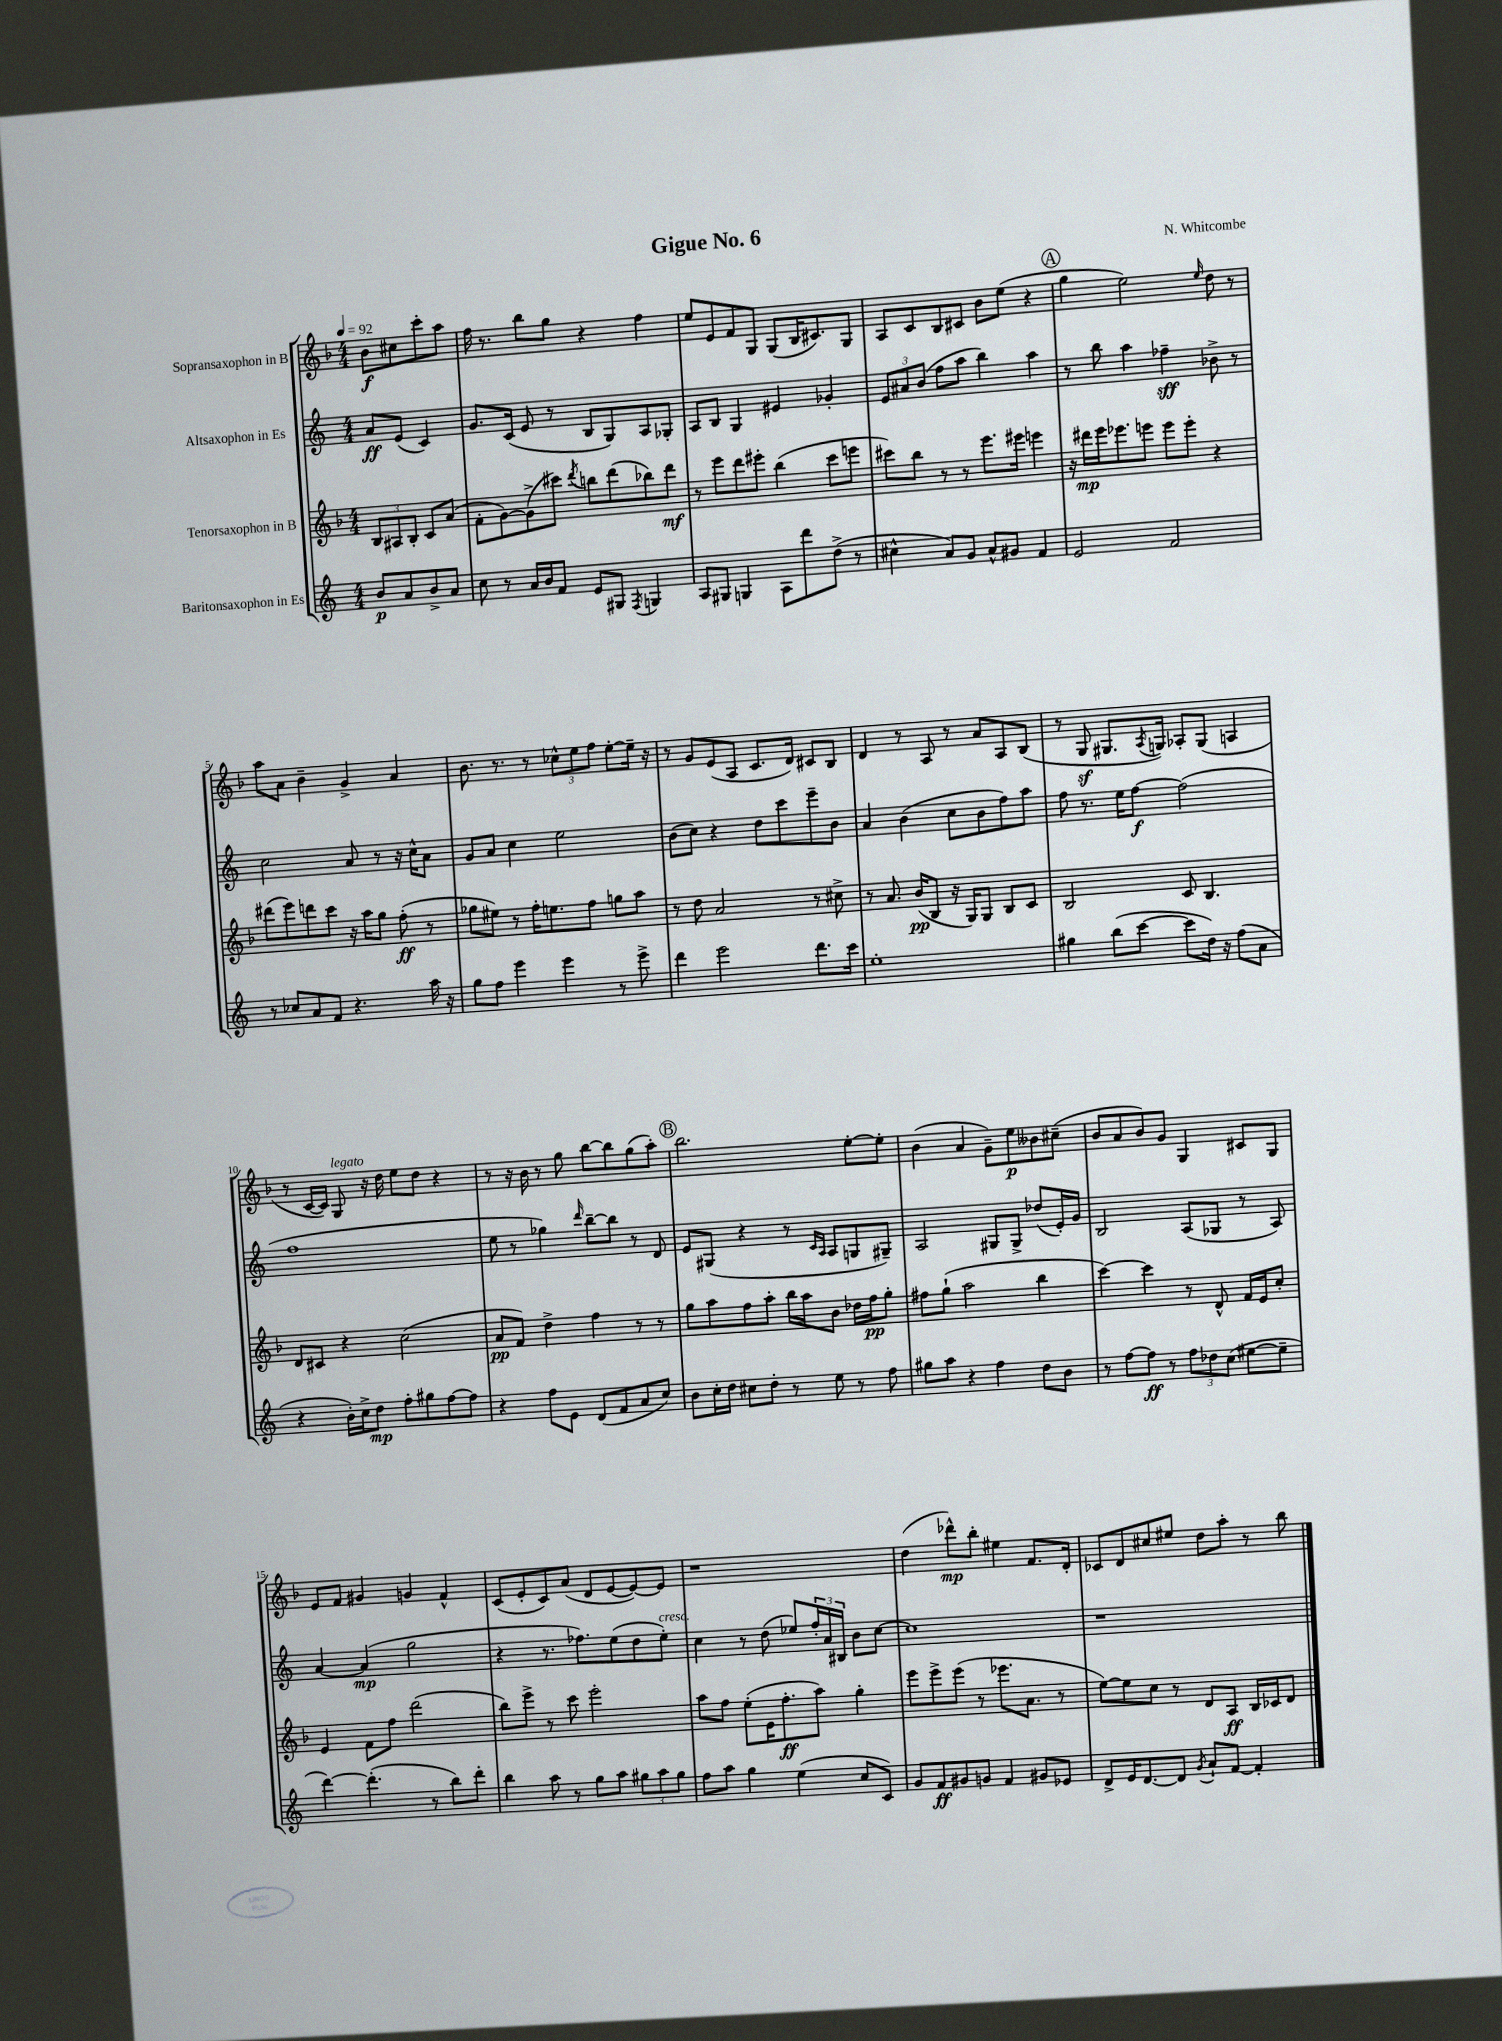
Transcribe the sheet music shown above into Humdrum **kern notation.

**kern	**dynam	**kern	**dynam	**kern	**dynam	**kern	**dynam
*part4	*part4	*part3	*part3	*part2	*part2	*part1	*part1
*staff4	*staff4	*staff3	*staff3	*staff2	*staff2	*staff1	*staff1
*I"Baritonsaxophon in Es	*	*I"Tenorsaxophon in B	*	*I"Altsaxophon in Es	*	*I"Sopransaxophon in B	*
*clefG2	*	*clefG2	*	*clefG2	*	*clefG2	*
*k[]	*	*k[b-]	*	*k[]	*	*k[b-]	*
*M4/4	*	*M4/4	*	*M4/4	*	*M4/4	*
*MM92	*	*MM92	*	*MM92	*	*MM92	*
=	=	=	=	=	=	=	=
8b/L	p	12B-/L	.	8a/L	ff	8b-\L	f
.	.	12A#X/	.	.	.	.	.
8a/	.	.	.	(8e/J	.	8cc#X\	.
.	.	12B-'/J	.	.	.	.	.
8b^/	.	8c/L	.	4c/)	.	8ccc'\	.
8a/J	.	(8a/J	.	.	.	8aa\J	.
=1	=1	=1	=1	=1	=1	=1	=1
8cc\	.	8f'\L	.	8.g/L	.	16ff\	.
.	.	.	.	.	.	8.r	.
8r	.	[8g\)	.	.	.	.	.
.	.	.	.	(16c/Jk	.	.	.
16a/LL	.	(8g^\]	.	8e/	.	8bb-\L	.
16b/J	.	.	.	.	.	.	.
8f/J	.	8ccc#X\J)	.	8r	.	8gg\J	.
.	.	8qddd/	.	.	.	.	.
8e/L	.	8bbn\L	.	8B/L	.	4r	.
8G#X/J	.	(8ddd\	.	8G/)	.	.	.
8qF/	.	.	.	.	.	.	.
4Gn/	.	8bb-X\)	.	8A/	.	4ff\	.
.	.	8ddd\J	mf	8G-X'/J	.	.	.
=2	=2	=2	=2	=2	=2	=2	=2
8A/L	.	8r	.	8A/L	.	8ee/L	.
8G#X/J	.	8eee\L	.	8B/J	.	8e/	.
4Gn/	.	8ddd\	.	4G/	.	8f/	.
.	.	8eee#X'\J	.	.	.	8G/J	.
8A\L	.	(4bb-\	.	4e#X/	.	(8G/L	.
8ddd\	.	.	.	.	.	16B-/K	.
.	.	.	.	.	.	8.c#X/)	.
(8dd^\J	.	8ccc\L	.	4g-X'/	.	.	.
8r	.	8eeen\J	.	.	.	8G/J	.
=3	=3	=3	=3	=3	=3	=3	=3
4cc#X^^\	.	8ccc#X\L)	.	12e/L	.	8A/L	.
.	.	.	.	12a#X/	.	.	.
.	.	8bb-\J	.	.	.	8c/	.
.	.	.	.	(12b/J	.	.	.
8a/L)	.	8r	.	8ff\L	.	8B-/	.
8g/J	.	8r	.	8aa\J	.	8c#X/J	.
8a^^/L	.	8.eee\L	.	4bb\)	.	8b-\L	.
8g#X/J	.	.	.	.	.	(8ee\J	.
.	.	16eee#X\Jk	.	.	.	.	.
4f/	.	4eeen\	.	4aa\	.	4r	.
!!LO:REH:place=s1:t=A
=4	=4	=4	=4	=4	=4	=4	=4
2e/	.	16r	.	8r	.	4gg\	.
.	.	16ddd#X\LL	mp	.	.	.	.
.	.	16eee\J	.	8bb\	.	.	.
.	.	8.eee-X\	.	.	.	.	.
.	.	.	.	4aa\	.	2ee\)	.
.	.	8eeen\J	.	.	.	.	.
2f/	.	8eee\L	.	4ff-X~\	sff	.	.
.	.	8eee'\J	.	.	.	.	.
.	.	.	.	.	.	16qqee/	.
.	.	4r	.	8b-X^\	.	8dd\	.
.	.	.	.	8r	.	8r	.
!!LO:LB:g=z
=5	=5	=5	=5	=5	=5	=5	=5
8r	.	(8ddd#X\L	.	2cc\	.	8aa\L	.
8cc-X/L	.	8eee\)	.	.	.	8a\J	.
8a/	.	8dddn\	.	.	.	4b-~\	.
8f/J	.	8ccc\J	.	.	.	.	.
4.r	.	16r	.	8a/	.	4g^/	.
.	.	16aa\KL	.	.	.	.	.
.	.	8gg\J	.	8r	.	.	.
.	.	(8ff'\	ff	16r	.	4a/	.
.	.	.	.	16cc^^\KL	.	.	.
16aa\	.	8r	.	8a\J	.	.	.
16r	.	.	.	.	.	.	.
=6	=6	=6	=6	=6	=6	=6	=6
8gg\L	.	8gg-X\L	.	8g/L	.	8.b-\	.
8ff\J	.	8ee#X\J)	.	8a/J	.	.	.
.	.	.	.	.	.	8.r	.
4eee\	.	8r	.	4cc\	.	.	.
.	.	16ff'\KL	.	.	.	8r	.
.	.	8.een\	.	.	.	.	.
4eee\	.	.	.	2ee\	.	12cc-X^^\L	.
.	.	.	.	.	.	12ee\	.
.	.	8ff\J	.	.	.	.	.
.	.	.	.	.	.	12ff\J	.
8r	.	8ggn\L	.	.	.	[8ee'\L	.
8eee^\	.	8aa\J	.	.	.	16ee~\Jk]	.
.	.	.	.	.	.	16r	.
=7	=7	=7	=7	=7	=7	=7	=7
4ddd\	.	8r	.	(8b\L	.	8r	.
.	.	8dd\	.	8cc\J)	.	8g/L	.
2eee\	.	2a/	.	4r	.	(8e/	.
.	.	.	.	.	.	8A/J	.
.	.	.	.	8dd\L	.	8.c/L	.
.	.	.	.	8ccc\	.	.	.
.	.	.	.	.	.	16d/Jk)	.
8.ddd\L	.	8r	.	8eee~\	.	8c#X/L	.
.	.	8cc#X^\	.	8b\J	.	8B-/J	.
16ccc\Jk	.	.	.	.	.	.	.
=8	=8	=8	=8	=8	=8	=8	=8
1ee'	.	8r	.	4a/	.	4d/	.
.	.	8.a/	.	.	.	.	.
.	.	.	.	(4b\	.	8r	.
.	.	(16b-/KL	pp	.	.	.	.
.	.	8B-/J	.	.	.	8A/	.
.	.	16r	.	8cc\L	.	8r	.
.	.	16G/KL)	.	.	.	.	.
.	.	8G/J	.	8b\	.	8a/L	.
.	.	8B-/L	.	8ff\)	.	8A/	.
.	.	8c/J	.	8aa\J	.	(8B-/J	.
=9	=9	=9	=9	=9	=9	=9	=9
4gg#X\	.	2B-/	.	8ff\	.	8r	.
.	.	.	.	8.r	.	8Gz/	.
(8bb\L	.	.	.	.	.	8.G#X/L	.
.	.	.	.	16ee\KL	.	.	.
[8ccc\J	.	.	.	[8ff\J	f	.	.
.	.	.	.	.	.	8qA/	.
.	.	.	.	.	.	16Gn/Jk)	.
8ccc\L]	.	8c/	.	(2ff\]	.	8A-X'/L	.
16dd\Jk)	.	4.B-/	.	.	.	(8G/J	.
16r	.	.	.	.	.	.	.
(8ff\L	.	.	.	.	.	4An/	.
8a\J	.	.	.	.	.	.	.
!!LO:LB:g=z
=10	=10	=10	=10	=10	=10	=10	=10
4r	.	8d/L	.	1ff	.	8r	.
.	.	8c#X/J	.	.	.	[16c/LL	.
.	.	.	.	.	.	16c/JJ])	.
!	!	!	!	!	!	!LO:TX:a:i:t=legato	!
16b'\LL)	.	4r	.	.	.	8G/	.
16cc^\J	.	.	.	.	.	.	.
8dd\J	mp	.	.	.	.	16r	.
.	.	.	.	.	.	16dd\	.
8ff'\L	.	(2cc\	.	.	.	8ee\L	.
8gg#X\	.	.	.	.	.	8dd\J	.
[8ff\	.	.	.	.	.	4r	.
8ff\J]	.	.	.	.	.	.	.
=11	=11	=11	=11	=11	=11	=11	=11
4r	.	8a/L	pp	8ee\	.	8r	.
.	.	8f/J)	.	8r	.	16r	.
.	.	.	.	.	.	16b-\	.
8ff\L	.	4dd^\	.	4gg-X\)	.	8r	.
8e\J	.	.	.	.	.	8gg\	.
.	.	.	.	16qqddd/	.	.	.
(8d/L	.	4ff\	.	[8bb~\L	.	[8bb-\L	.
8f/	.	.	.	8bb\J]	.	8bb-\]	.
8a/	.	8r	.	8r	.	(8gg\	.
8cc/J)	.	8r	.	8d/	.	8aa'\J)	.
!!LO:REH:place=s1:t=B
=12	=12	=12	=12	=12	=12	=12	=12
8b\L	.	8gg\L	.	8e/L	.	2.bb-\	.
16cc'\L	.	8aa\	.	(8G#X/J	.	.	.
16dd\JJ	.	.	.	.	.	.	.
8cc#X\L	.	8ff\	.	4r	.	.	.
8dd'\J	.	8aa'\J	.	.	.	.	.
8r	.	16bb-\LL	.	8r	.	.	.
.	.	16aa\J	.	.	.	.	.
.	.	.	.	16qqc/LL	.	.	.
.	.	.	.	16qqA/JJ	.	.	.
8ee\	.	8b-\J	.	8A/L	.	.	.
8r	.	16dd-X\LL	.	8Gn/	.	[8ee'\L	.
.	.	16ff\J	pp	.	.	.	.
8ff\	.	8gg'\J	.	8G#X~/J)	.	8ee'\J]	.
=13	=13	=13	=13	=13	=13	=13	=13
8gg#X\L	.	8ff#X\L	.	2A/	.	(4b-\	.
8aa\J	.	(8gg`\J	.	.	.	.	.
4r	.	2aa\	.	.	.	4a/	.
4ff\	.	.	.	8G#X/L	.	8g~\L)	.
.	.	.	.	8G#^/J	.	8ee\	p
8dd\L	.	4bb-\	.	(8dd-X/L	.	8b--X\	.
8b\J	.	.	.	16e'/L)	.	(8cc#X~\J	.
.	.	.	.	16g/JJ	.	.	.
=14	=14	=14	=14	=14	=14	=14	=14
8r	.	[4ccc\)	.	2B/	.	8b-/L	.
[8ff\L	.	.	.	.	.	8a/	.
8ff\J]	ff	4ccc\]	.	.	.	8b-/)	.
8r	.	.	.	.	.	8g/J	.
12ff\L	.	8r	.	(8A/L	.	4G/	.
12dd-X\	.	.	.	.	.	.	.
.	.	8d^^/	.	8G-X/J	.	.	.
(12cc\J	.	.	.	.	.	.	.
[8ee#X\L	.	16f/LL	.	8r	.	8c#X/L	.
.	.	16e/J	.	.	.	.	.
8ee#~\J]	.	8cc'/J	.	8A/)	.	8G/J	.
!!LO:LB:g=z
=15	=15	=15	=15	=15	=15	=15	=15
[4ddd\)	.	4e/	.	[4a/	.	8e/L	.
.	.	.	.	.	.	8f/J	.
(4.ddd'\]	.	8f\L	.	(4a/]	mp	4g#X/	.
.	.	8ff\J	.	.	.	.	.
.	.	(2ddd\	.	2gg\	.	4gn/	.
8r	.	.	.	.	.	.	.
8bb\L)	.	.	.	.	.	4f^^/	.
8ddd'\J	.	.	.	.	.	.	.
=16	=16	=16	=16	=16	=16	=16	=16
4bb\	.	8bb-\L)	.	4r	.	(8c/L	.
.	.	8eee^\J	.	.	.	8e'/	.
8aa\	.	8r	.	8.r	.	8c/)	.
8r	.	8ccc\	.	.	.	(8a/J	.
.	.	.	.	8.ff-X\L)	.	.	.
8gg\L	.	2eee'\	.	.	.	8d/L	.
8aa\J	.	.	.	(8ee\	.	[8e/	.
12gg#X\L	.	.	.	8dd\	.	8e/_)	.
12aa\	.	.	.	.	.	.	.
!	!	!	!	!LO:TX:a:i:t=cresc.	!	!	!
.	.	.	.	8ee'\J)	.	8e/J]	.
12gg#\J	.	.	.	.	.	.	.
=17	=17	=17	=17	=17	=17	=17	=17
8ff\L	.	8aa\L	.	4cc\	.	1r	.
8aa\J	.	8ff\J	.	.	.	.	.
4gg\	.	(8ee'\L	.	8r	.	.	.
.	.	16e\K	.	(8dd\	.	.	.
.	.	8.ff'\	ff	.	.	.	.
(4ee\	.	.	.	8ee-X/L)	.	.	.
.	.	8aa\J)	.	24ff'/L	.	.	.
.	.	.	.	24a/	.	.	.
.	.	.	.	24B#X/JJ	.	.	.
8cc/L	.	4gg'\	.	8b\L	.	.	.
8c/J)	.	.	.	[8cc\J	.	.	.
=18	=18	=18	=18	=18	=18	=18	=18
8g/L	.	8eee\L	.	1cc]	.	(4dd\	.
8f/	ff	8eee^\	.	.	.	.	.
8g#X/	.	(8eee\J	.	.	.	8ddd-X^^\L)	mp
8gn/J	.	8r	.	.	.	8bb-'\J	.
4f/	.	8.eee-X\L	.	.	.	4ee#X\	.
.	.	8.a\J	.	.	.	.	.
8g#X/L	.	.	.	.	.	8.f/L	.
8e-X/J	.	8r	.	.	.	.	.
.	.	.	.	.	.	16d'/Jk	.
=19	=19	=19	=19	=19	=19	=19	=19
8d^/L	.	[8ee\L)	.	1r	.	8c-X/L	.
16e/K	.	8ee\]	.	.	.	8d/	.
[8.d/	.	.	.	.	.	.	.
.	.	8cc\J	.	.	.	8cc#X/	.
8d/J]	.	8r	.	.	.	8ee#X/J	.
8qg/	.	.	.	.	.	.	.
8a`/L	.	8d/L	.	.	.	8dd\L	.
[8f/J	.	8A/J	ff	.	.	8aa'\J	.
4f'/]	.	16B-/LL	.	.	.	8r	.
.	.	16c-X/J	.	.	.	.	.
.	.	8d/J	.	.	.	8bb-\	.
==	==	==	==	==	==	==	==
*-	*-	*-	*-	*-	*-	*-	*-
